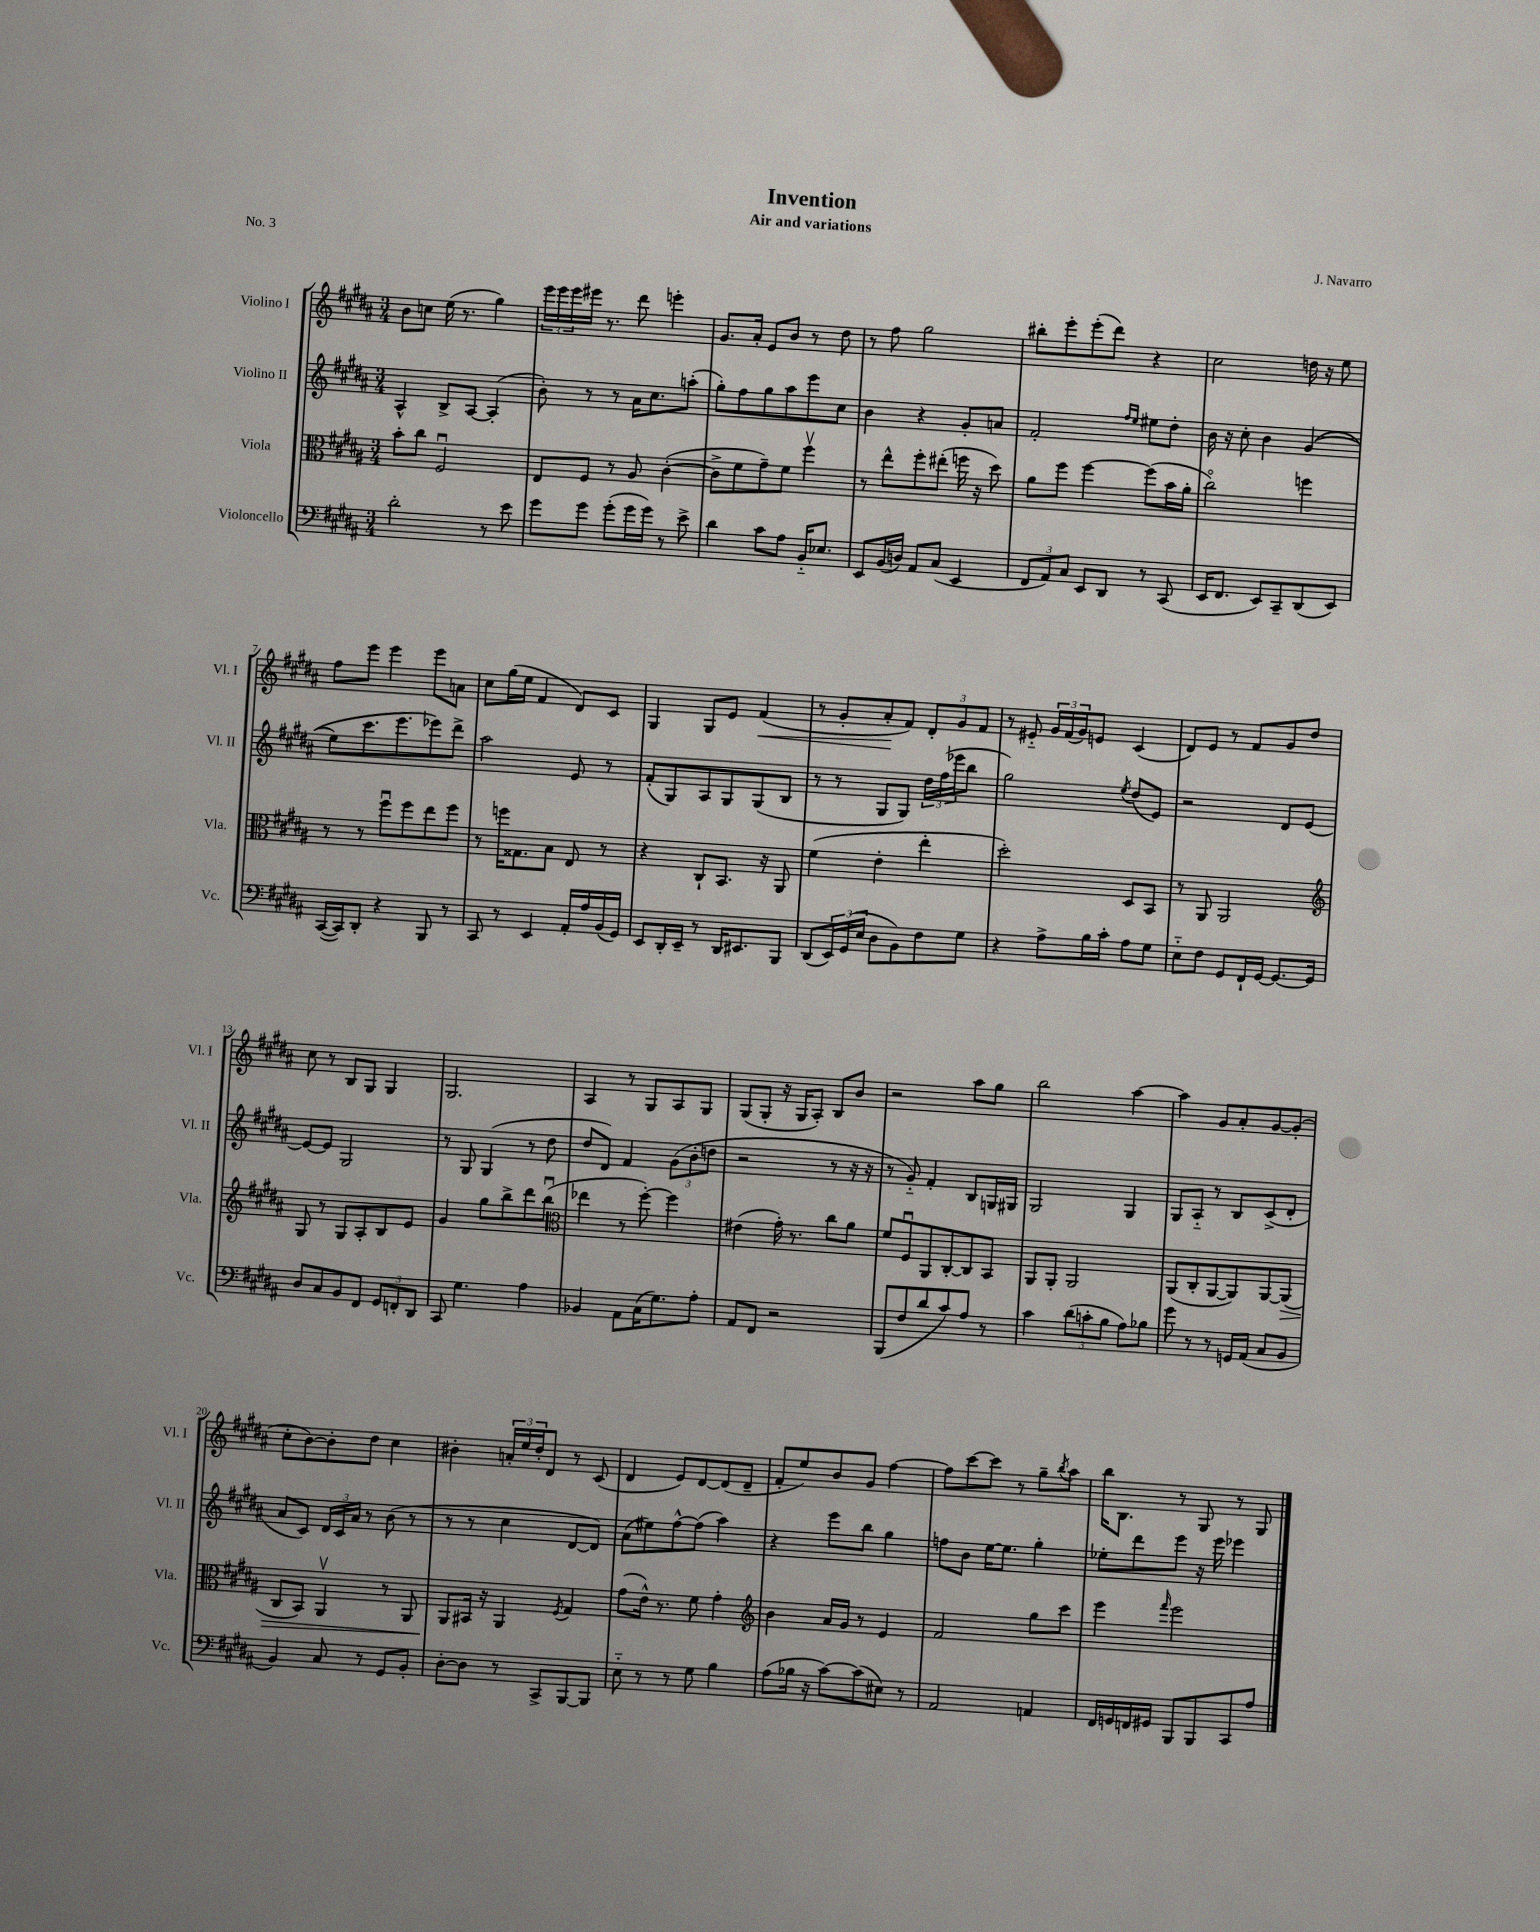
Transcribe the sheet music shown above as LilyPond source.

\header { title = "Invention" composer = "J. Navarro" subtitle = "Air and variations" piece = "No. 3" }
<<
\new StaffGroup <<
\new Staff = "s0" \with { instrumentName = "Violino I" shortInstrumentName = "Vl. I" } {
    \clef treble \key b \major \numericTimeSignature \time 3/4
    b'8 c''8 e''16( r8. gis''4) |
    \tuplet 3/2 { e'''16 e'''16 e'''16 } eis'''16 r8. dis'''8 e'''4-. |
    gis'8. ais'16-. e'8 b'8 r8 dis''8 |
    r8 fis''8 gis''2 |
    bis''8-. e'''8-. e'''8-.( dis'''8) r4 |
    cis''2 d''16 r16 e''8 |
    fis''8 e'''8 e'''4 e'''8 a'8 |
    cis''8 gis''16( e''16 fis'4 dis'8) cis'8 |
    gis4 gis8 e'8 fis'4\<( |
    r8 gis'8-. ais'8-.\! fis'8) \tuplet 3/2 { dis'8-. gis'8 fis'8 } |
    r8 eis'8-_ \tuplet 3/2 { gis'16 fis'16( gis'16) } e'8 cis'4( |
    dis'8) e'8 r8 fis'8 gis'8 dis''8 |
    cis''8 r8 b8 gis8 gis4 |
    gis2. |
    ais4 r8 gis8 ais8 gis8 |
    gis8( gis8-. r16 gis16 ais8-.) b8 b'8 |
    r2 ais''8 gis''8 |
    b''2 ais''4~ |
    ais''4 gis'8 ais'8-. gis'8~ gis'8-.( |
    cis''8-. b'8~) b'8-. dis''8 cis''4 |
    bis'4-. \tuplet 3/2 { a'16-. e''16 dis''16-. } dis'8 r8 cis'8( |
    dis'4 e'8) dis'8~ dis'8( dis'8-- |
    fis'8-. e''8) b'8 gis'8 fis''4~ |
    fis''8 cis'''8~ cis'''8 r8 gis''8-- \acciaccatura { b''8 } ais''8 |
    b''16 b8. r8 gis8 r8 gis8 \bar "|." |
}
\new Staff = "s1" \with { instrumentName = "Violino II" shortInstrumentName = "Vl. II" } {
    \clef treble \key b \major \numericTimeSignature \time 3/4
    ais4-^ b8-> ais8~ ais4-.( |
    b'8-.) r8 r8 ais'16 cis''8. a''8-.( |
    gis''8-.) fis''8 gis''8 ais''8 e'''8 cis''8 |
    b'4 r4 gis'8-. a'8 |
    fis'2-. \grace { fis''16 e''16 } eis''8 dis''8-. |
    b'16 r16 cis''8-. b'4 gis'4(\( |
    e''8) cis'''8. e'''8. ees'''8\) dis'''8-> |
    ais''2 e'8 r8 |
    fis'8-.( gis8) ais8 gis8 gis8( b8 |
    r8 r8 gis8 gis8) \tuplet 3/2 { dis''16 fis''16( ees'''16 } b''8 |
    gis''2) \acciaccatura { e''8 } dis''8( e'8) |
    r2 dis'8 e'8~ |
    e'8~ e'8 gis2 |
    r8 gis8 gis4( r8 dis''8 |
    dis''8 dis'8) fis'4 \tuplet 3/2 { gis'8( b'8-. d''8 } |
    r2 r8 r16 r16 |
    r8 gis'8-_) fis'4-. b8 g16 gis16 |
    gis2 gis4 |
    gis8 ais8-_ r8 b8 cis'8->( dis'8-. |
    ais'8 cis'8) \tuplet 3/2 { dis'16 cis'16 ais'16 } r8 b'8( r8 |
    r8 r8 cis''4 dis'8~ dis'8) |
    ais'8( eis''8) fis''8~-^ fis''8( ais''4) |
    r4 e'''8 b''8 gis''4 |
    f''8 b'8 e''16~ e''8. gis''4-. |
    ees''8-. dis'''8 e'''8 r16 e'''16 ees'''4 \bar "|." |
}
\new Staff = "s2" \with { instrumentName = "Viola" shortInstrumentName = "Vla." } {
    \clef alto \key b \major \numericTimeSignature \time 3/4
    b'8-. cis''8 fis2\downbow |
    e8 fis8 r8 ais8 cis'4~-.( |
    cis'8-> fis'8 gis'8--) fis'8 fis''4\upbow |
    r8 e''8-^ fis''8-. eis''8-.( f''16 r16 dis''8) |
    ais'8 fis''8 fis''4~ fis''8( b'16 ais'16-. |
    cis''2\flageolet) f''4 |
    r8 r8 fis''8\downbow fis''8 e''8 fis''8 |
    r8 f''16 gisis8. b8 e8 r8 |
    r4 cis8-! b,8. r16 ais,8 |
    fis'4( e'4-. e''4-. |
    dis''2-.) dis8 b,8 |
    r8 ais,8 ais,2 |
    \clef treble gis8 r8 gis8 ais8-. b8 e'8 |
    gis'4 gis''8 b''8-> dis'''8 b''8\downbow( |
    \clef alto ees''4 r8 fis''8~-.) fis''4 |
    eis'4( gis'16-.) r8. cis''8 ais'8 |
    fis'8 fis8\downbow ais,8 cis8~-. cis8 b,8 |
    ais,8 ais,8-. ais,2 |
    ais,8( cis8-. ais,8~ ais,8) ais,8~ ais,8\>( |
    cis8 b,8) ais,4\upbow r8 ais,8 |
    ais,8\! bis,16 r16 ais,4 \acciaccatura { fis8 } gis4 |
    gis'8( e'16-^) r8. fis'8 gis'4-. |
    \clef treble b'4 ais'16 gis'16 r8 e'4 |
    fis'2 gis''8 cis'''8 |
    e'''4 \grace { fis'''16 } e'''2 \bar "|." |
}
\new Staff = "s3" \with { instrumentName = "Violoncello" shortInstrumentName = "Vc." } {
    \clef bass \key b \major \numericTimeSignature \time 3/4
    dis'2-. r8 e'8 |
    gis'8 gis'8 gis'8-.( gis'16 gis'16) r8 e'8-> |
    dis'4 cis'8 ais8 b,16-_ ees8. |
    e,8 b,16( d16) ais,8 cis8( e,4 |
    \tuplet 3/2 { fis,8 ais,8) cis8 } e,8 dis,8 r8 cis,8( |
    e,16 fis,8. e,8) cis,8-- dis,8( e,8) |
    cis,16~( cis,16) dis,8-. r4 b,,8 r8 |
    cis,8 r8 e,4 ais,16-. ais16 b,16( gis,16) |
    e,8 dis,16-. e,16-- r8 dis,16 eis,8. b,,8 |
    dis,8( \tuplet 3/2 { e,16) gis,16( e16 } dis8 b,8) fis8 gis8 |
    r4 ais8-> b16 cis'16-. ais8 gis8 |
    e8-_ fis8 gis,8 fis,16-! gis,16~ gis,8.~ gis,16 |
    dis8 cis8 b,8 fis,8 \tuplet 3/2 { gis,8 f,8-. dis,8 } |
    cis,8 gis4. ais4 |
    bes,4 ais,8 cis16( gis8.) ais8-. |
    ais,8 fis,8 r2 |
    b,,8( fis8 dis'8 cis'8) ais8 r8 |
    cis'4 \tuplet 3/2 { dis'8( c'8-. b8 } ais8) bes8 |
    gis'8 r8 r8 g,16 ais,16( cis8 b,8 |
    b,4) cis8 r8 gis,8 b,8-. |
    dis8~-. dis8 r8 cis,8-> b,,8~ b,,8 |
    e8-_ r8 r8 gis8 b4 |
    ais8( bes16 r16 cis'8~) cis'8( eis8) r8 |
    ais,2 a,4 |
    fis,16 g,16 f,16 gis,16 b,,8 b,,8 cis,8 ais8 \bar "|." |
}
>>
>>
